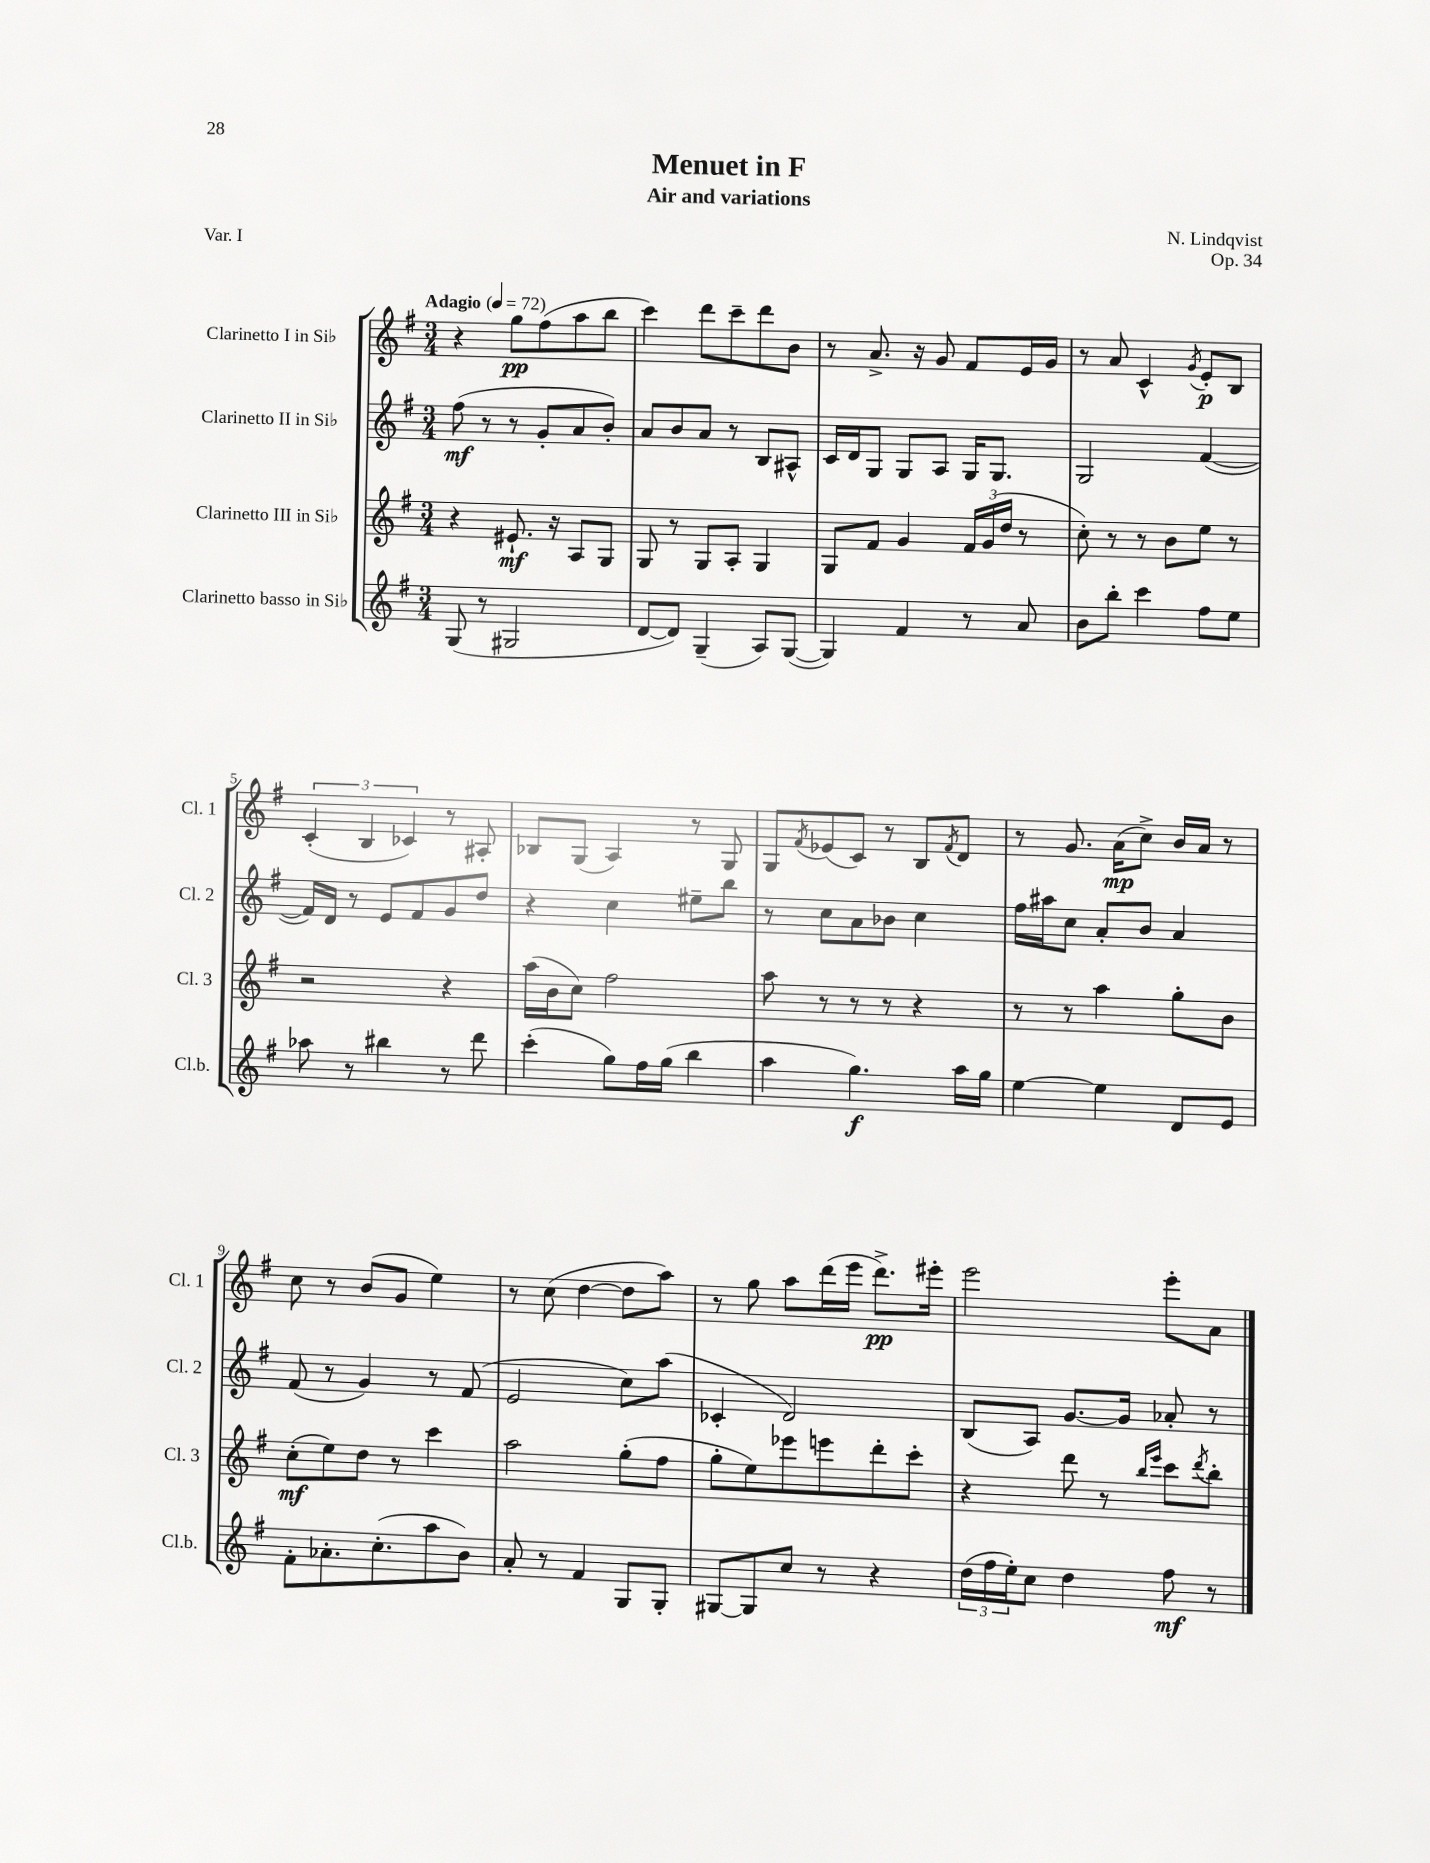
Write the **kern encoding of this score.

**kern	**kern	**kern	**kern
*staff4	*staff3	*staff2	*staff1
*clefG2	*clefG2	*clefG2	*clefG2
*k[f#]	*k[f#]	*k[f#]	*k[f#]
*M3/4	*M3/4	*M3/4	*M3/4
*MM72	*MM72	*MM72	*MM72
(8G/	4r	(8ff#\	4r
8r	.	8r	.
2G#/	8.e#`/	8r	8gg\L
.	.	8g'/L	(8ff#\
.	16r	.	.
.	8A/L	8a/	8aa\
.	8G/J	8b'/J)	8bb\J
=	=	=	=
[8d/L	8G/	8a/L	4ccc\)
8d/]J)	8r	8b/	.
(4G~/	8G/L	8a/J	8ddd\L
.	8A'/J	8r	8ccc~\
8A/L)	4G/	8B/L	8ddd\
([8G/J	.	8A#^^/J	8b\J
=	=	=	=
4G/])	8G/L	16c/LL	8r
.	.	16d/J	.
.	8f#/J	8G/J	8.a^/
4f#/	4g/	8G/L	.
.	.	.	16r
.	.	8A/J	8g/
8r	24f#/LL	16G/LK	8f#/L
.	(24g/	.	.
.	.	8.G/J	.
.	24dd/JJ	.	.
8a/	8r	.	16e/L
.	.	.	16g/JJ
=	=	=	=
8b\L	8cc'\)	2G/	8r
8bb'\J	8r	.	8a/
4ccc\	8r	.	4c^^/
.	8b\L	.	.
.	.	.	8qg/
8ff#\L	8ee\J	([4f#/	8e'/L
8ee\J	8r	.	8B/J
=	=	=	=
8aa-\	2r	16f#/]LL)	(6c'/
.	.	16d/JJ	.
8r	.	8r	.
.	.	.	6B/
4bb#\	.	8e/L	.
.	.	.	6c-/)
.	.	8f#/	.
8r	4r	8g/	8r
8ddd\	.	8dd/J	8A#'/
=	=	=	=
(4ccc'\	(16aa\LL	4r	8B-/L
.	16b\J	.	.
.	8cc\J)	.	(8G/J
8gg\L)	2ff#\	4cc\	4A/)
16ff#\L	.	.	.
(16gg\JJ	.	.	.
4bb\	.	8ee#~\L	8r
.	.	8bb\J	8G/
=	=	=	=
4aa\	8aa\	8r	8G/L
.	.	.	8qf#/
.	8r	8cc\L	(8e-/
4.gg\)	8r	8a\	8c/J)
.	8r	8b-\J	8r
.	4r	4cc\	8B/L
.	.	.	8qf#/
16aa\LL	.	.	8d/J
16gg\JJ	.	.	.
=	=	=	=
[4ee\	8r	16ff#\LL	8r
.	.	16aa#\J	.
.	8r	8cc\J	8.g/
4ee\]	4aa\	8a'/L	.
.	.	.	(16a\LK
.	.	8b/J	8cc^\J)
8d/L	8gg'\L	4a/	16b/LL
.	.	.	16a/JJ
8e/J	8b\J	.	8r
=	=	=	=
8f#'\L	(8cc'\L	(8f#/	8cc\
8.a-'\	8ee\)	8r	8r
.	8dd\J	4g/)	(8b/L
(8.cc'\	.	.	.
.	8r	.	8g/J
8aa\	4ccc\	8r	4ee\)
8b\J)	.	(8f#/	.
=	=	=	=
8a'/	2aa\	2e/	8r
8r	.	.	(8cc\
4f#/	.	.	[4dd\
8G/L	(8gg'\L	8cc\L)	8dd\]L
8G'/J	8ff#\J	(8aa\J	8aa\J)
=	=	=	=
[8G#/L	8gg'\L	4c-'/	8r
8G#/]	8ee\)	.	8gg\
8cc/J	8eee-\	2d/)	8aa\L
8r	8eee\	.	(16ddd\L
.	.	.	16eee\JJ
4r	8ddd'\	.	8.ddd^\L)
.	8ccc'\J	.	.
.	.	.	16eee#'\Jk
=	=	=	=
(24dd\LL	4r	(8B/L	2eee\
24ff#\	.	.	.
24ee'\J)	.	.	.
8cc\J	.	8A/J)	.
4dd\	8ddd\	[8.g/L	.
.	8r	.	.
.	.	16g/]Jk	.
.	16qqbb/LL	.	.
.	16qqeee/JJ	.	.
8ff#\	8ccc\L	8a-'/	8eee'\L
.	8qddd/	.	.
8r	8bb'\J	8r	8a\J
==	==	==	==
*-	*-	*-	*-
